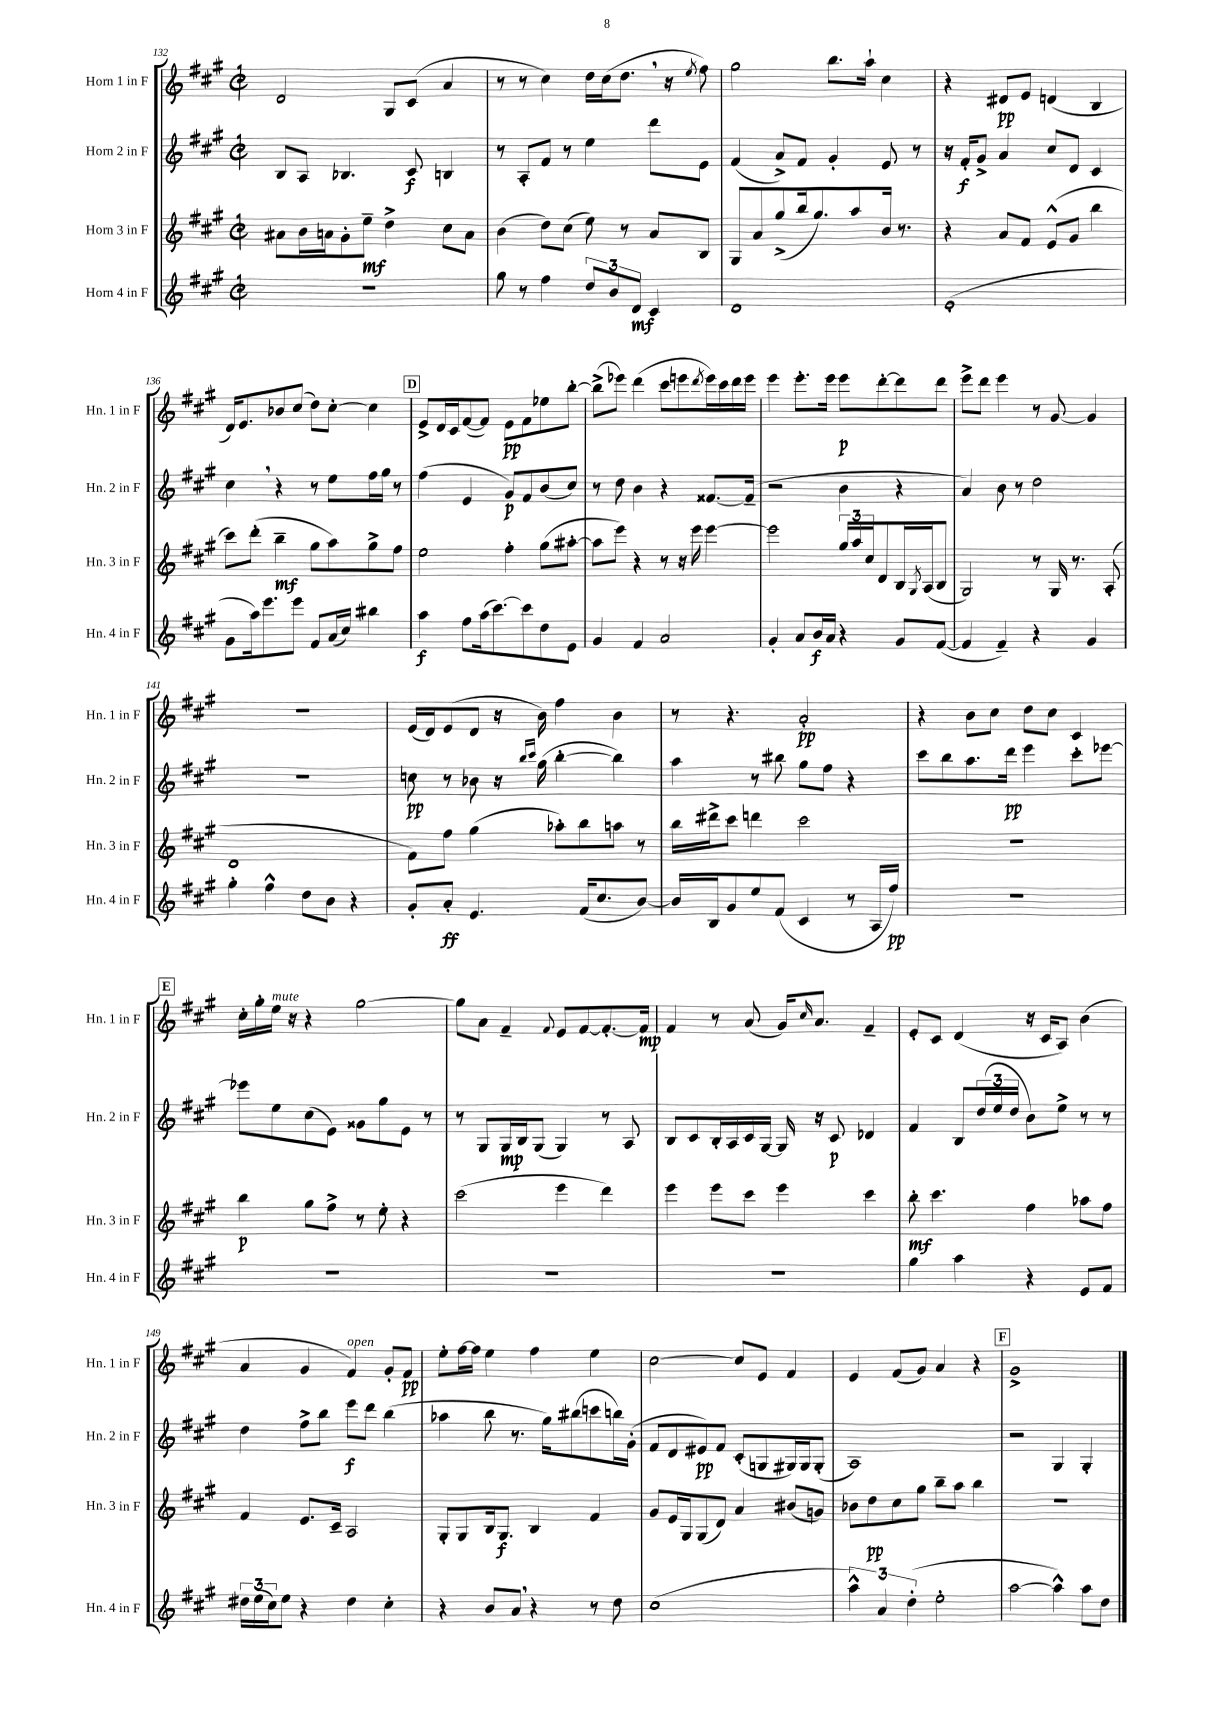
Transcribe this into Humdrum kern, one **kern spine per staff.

**kern	**kern	**kern	**kern
*staff4	*staff3	*staff2	*staff1
*clefG2	*clefG2	*clefG2	*clefG2
*k[f#c#g#]	*k[f#c#g#]	*k[f#c#g#]	*k[f#c#g#]
*M2/2	*M2/2	*M2/2	*M2/2
*met(c|)	*met(c|)	*met(c|)	*met(c|)
1r	8a#	8B	2d
.	16b	8A	.
.	16a	.	.
.	8g#'	4.B-	.
.	8ee~	.	.
.	4dd^	.	8G#
.	.	8c#	(8c#
.	8cc#	4B	4a
.	8a	.	.
=	=	=	=
8gg#	(4b	8r	8r
8r	.	8A'	8r
4ff#	8dd)	8f#	4cc#)
.	(8cc#	8r	.
12dd	8ee)	4ee	16dd
.	.	.	(16cc#
12b	.	.	.
.	8r	.	8.dd
12d	.	.	.
4c#	8a	8ddd	.
.	.	.	16r
.	.	.	8qee
.	8B	8e	8ff#)
=	=	=	=
1d	8G#	(4f#	2gg#
.	8a	.	.
.	(8gg#^	8a^)	.
.	16bb	8f#	.
.	8.gg#)	.	.
.	.	4g#'	8.bb
.	8aa	.	.
.	.	.	16aa`
.	16b	8e	4cc#
.	8.r	.	.
.	.	8r	.
=	=	=	=
(1e'	4r	16r	4r
.	.	16f#'	.
.	.	8g#^	.
.	8a	4a	8d#
.	8f#	.	8e
.	(8e^^	8cc#	(4d
.	8g#	8d	.
.	4bb	4c#	4B
=	=	=	=
8g#	8ccc#)	4cc#	16d)
.	.	.	8.e
16aa)	(8ddd'	.	.
8.eee	.	.	.
.	4bb~	4r	8b-
8eee	.	.	(8cc#
8f#	8gg#	8r	8dd)
(16a	8aa)	8ee	[8cc#'
16cc#)	.	.	.
4bb#	8gg#^	16ff#	4cc#]
.	.	16gg#	.
.	8ff#	8r	.
=	=	=	=
4aa	2ee	(4ff#	8e^
.	.	.	16d
.	.	.	16c#
8ff#	.	4e	([8f#
(16aa	.	.	8f#])
[8.ccc#)	.	.	.
.	4ff#'	8g#)	8e
8ccc#]	.	8f#	8f#
8dd	(8gg#	(8b	8ee-
8e	[8aa#'	8cc#)	[8bb'
=	=	=	=
4g#	8aa#]	8r	(8bb^]
.	8eee)	8dd	8eee-)
4f#	4r	4b	(4ddd
2a	8r	4r	8ccc#
.	16r	.	8eee
.	16eee	.	.
.	.	.	8qddd
.	[4eee	[8.f##	16eee)
.	.	.	16ccc#
.	.	.	16ddd
.	.	(16f##~]	16eee
=	=	=	=
4g#'	2eee]	2r	4eee
8a	.	.	8.eee'
16b	.	.	.
16a	.	.	16eee
4r	24gg#	4b	8eee
.	24aa	.	.
.	24cc#	.	.
.	8d	.	[8ddd'
8g#	16B	4r	8ddd]
.	8qG#	.	.
.	(16A	.	.
([8f#	8B	.	8ddd
=	=	=	=
4f#]	2G#)	4a)	8eee^
.	.	.	8ddd
4f#~)	.	8b	4eee
.	.	8r	.
4r	8r	2dd	8r
.	16G#	.	[8g#
.	8.r	.	.
4g#	.	.	4g#]
.	(8A'	.	.
=	=	=	=
4gg#'	1d	1r	1r
4ff#^^	.	.	.
8dd	.	.	.
8b	.	.	.
4r	.	.	.
=	=	=	=
8g#'	8f#)	8cc	(16e
.	.	.	16d)
8a'	8ff#	8r	(8e
4.e	(4gg#	8b-	8d
.	.	16r	16r
.	.	16qqbb	.
.	.	16qqccc#	.
.	.	(16gg#	16b)
.	8aa-')	[4bb'	4ff#
(16f#	8bb	.	.
8.cc#	.	.	.
.	8aa	4bb])	4b
[8b)	8r	.	.
=	=	=	=
16b]	16bb	4aa	8r
16B	16ddd#^	.	.
8g#	8ccc#	.	4.r
8ee	4ddd	8r	.
(8f#	.	8bb#	.
4c#	2ccc#	8gg#	2a'
.	.	8ff#	.
8r	.	4r	.
16A	.	.	.
16ff#)	.	.	.
=	=	=	=
1r	1r	8ccc#	4r
.	.	8bb	.
.	.	8.aa	8b
.	.	.	8cc#
.	.	16ddd	.
.	.	4eee	8dd
.	.	.	8cc#
.	.	8ccc#'	4c#
.	.	[8eee-	.
=	=	=	=
1r	4bb	8eee-]	16cc#'
.	.	.	16gg#'
.	.	8ee	16ee
.	.	.	16r
.	8gg#	(8cc#	4r
.	8ff#^	8e)	.
.	8r	8g##	[2gg#
.	8ee'	8gg#	.
.	4r	8e	.
.	.	8r	.
=	=	=	=
1r	(2ccc#	8r	8gg#]
.	.	8G#	8a
.	.	16G#	4f#~
.	.	16B	.
.	.	(8G#	.
.	.	.	8qqf#
.	4eee	4G#)	8e
.	.	.	[8f#
.	4ddd)	8r	8.f#'_
.	.	8A	.
.	.	.	16f#]
=	=	=	=
1r	4eee	8B	4f#
.	.	8c#	.
.	8eee	16B'	8r
.	.	16A	.
.	8ccc#	16c#	(8a
.	.	[16G#	.
.	4eee	16G#]	16g#)
.	.	.	16qqcc#
.	.	16r	8.a
.	.	8c#	.
.	4ccc#	4d-	4f#~
=	=	=	=
4gg#	8bb'	4f#	8e'
.	4.ccc#	.	8c#
4aa	.	8B	(4d
.	.	(24dd	.
.	.	24ee	.
.	.	24dd	.
4r	4ff#	8b)	16r
.	.	.	16c#
.	.	8ee^	8A)
8e	8aa-	8r	(4b
8f#	8ff#	8r	.
=	=	=	=
24dd#	4f#	4dd	4a
(24ee	.	.	.
24cc#)	.	.	.
8ee	.	.	.
4r	8.e	8ff#^	4g#
.	.	8bb	.
.	16c#~	.	.
4dd#	2A	8eee	4f#)
.	.	8ddd	.
4cc#'	.	(4bb	8g#'
.	.	.	8f#
=	=	=	=
4r	8G#'	4aa-	8ee'
.	8G#	.	[16ff#
.	.	.	16ff#]
8b	16B	8bb	4ee
.	8.G#	.	.
8a	.	8.r	.
4r	4B	.	4ff#
.	.	16gg#)	.
.	.	(8bb#	.
8r	4f#	8ccc	4ee
8dd	.	16bb)	.
.	.	(16g#'	.
=	=	=	=
(1cc#	8g#	8f#	[2cc#
.	16e	8d	.
.	16G#	.	.
.	(8G#	8e#)	.
.	8d)	8f#	.
.	4a	(8c#'	8cc#]
.	.	8G	8e
.	(8b#	16G#)	4f#
.	.	16G#	.
.	8g)	(8G#'	.
=	=	=	=
6aa^^)	8b-	1A)	4e
.	8dd	.	.
6a	.	.	.
.	8cc#	.	(8f#
(6dd'	.	.	.
.	8gg#	.	8g#)
2ee'	8bb~	.	4a
.	8aa	.	.
.	4bb	.	4r
=	=	=	=
[2aa	1r	2r	1g#^
4aa^^])	.	4G#	.
8aa	.	4G#'	.
8dd	.	.	.
==	==	==	==
*-	*-	*-	*-
